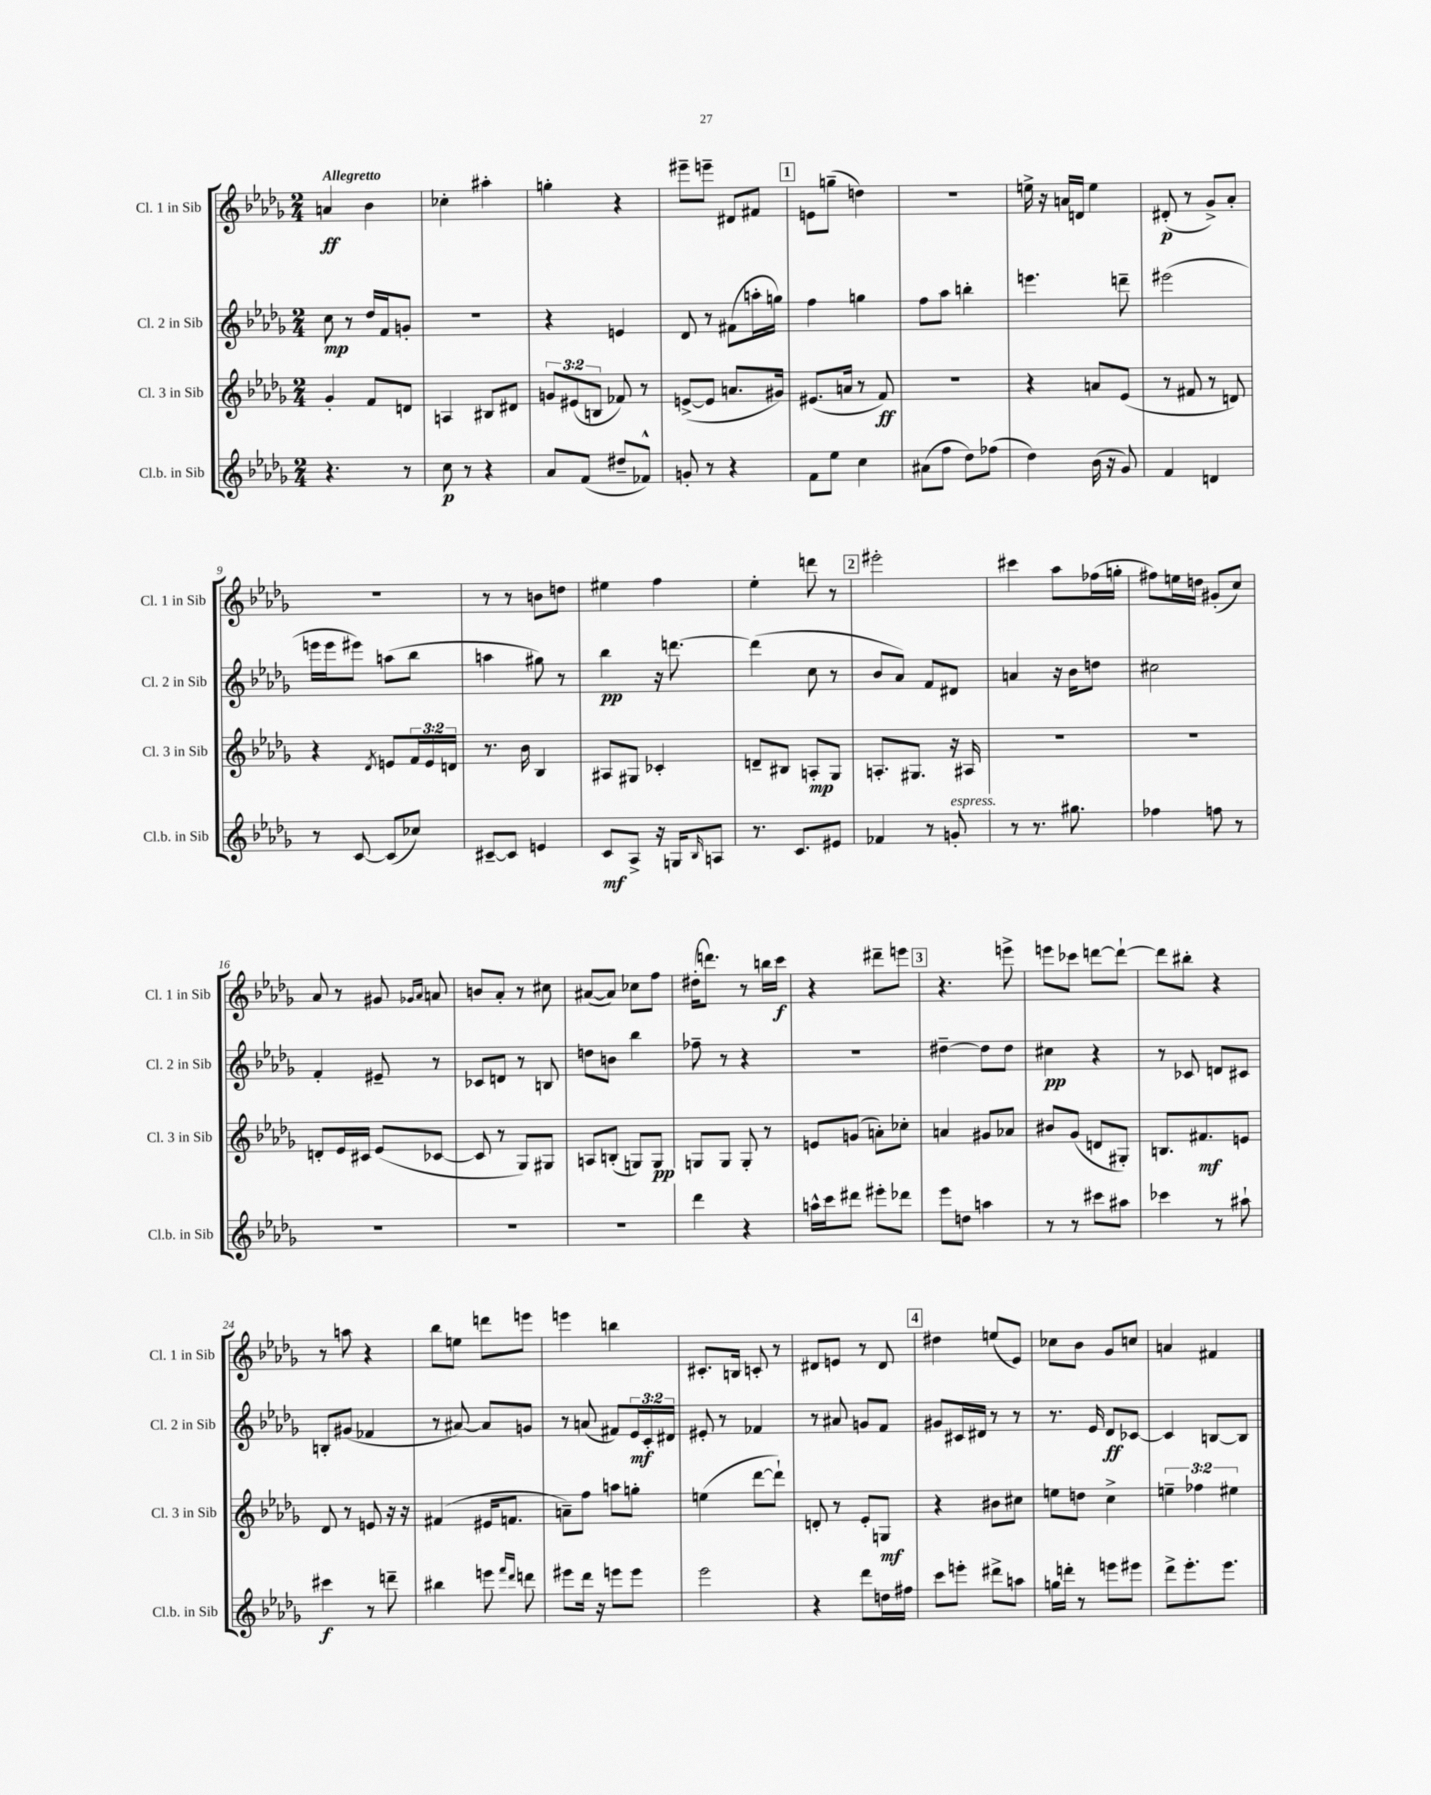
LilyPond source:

<<
\new StaffGroup <<
\new Staff = "s0" \with { instrumentName = "Cl. 1 in Sib" shortInstrumentName = "Cl. 1 in Sib" } {
    \clef treble \key des \major \numericTimeSignature \time 2/4 \tempo "Allegretto"
    a'4\ff bes'4 |
    ces''4-. ais''4-. |
    g''4-. r4 |
    eis'''8-- e'''8-- dis'8 fis'8 |
    \mark \markup { \box "1" } e'8 g''8--( d''4) |
    r2 |
    e''16-> r16 a'16 d'16 e''4 |
    dis'8-.\p( r8 ges'8->) aes'8-. |
    R2 |
    r8 r8 b'8 d''8 |
    eis''4 f''4 |
    ees''4-. d'''8 r8 |
    \mark \markup { \box "2" } eis'''2-. |
    cis'''4 aes''8 fes''16( g''16-. |
    fis''8) e''16 d''16 gis'8-.( c''8) |
    aes'8 r8 gis'8 \grace { ges'16 aes'16 } a'8 |
    b'8 aes'8-. r8 cis''8 |
    ais'8~( ais'8) ces''8 f''8 |
    dis''16-.( d'''8.) r8 b''16 c'''16\f |
    r4 dis'''8-- e'''8 |
    \mark \markup { \box "3" } r4. e'''8-> |
    e'''8 ces'''8 d'''8~ d'''8~-! |
    d'''8 bis''8-. r4 |
    r8 a''8 r4 |
    bes''8 e''8 d'''8 e'''8 |
    e'''4 b''4 |
    cis'8.-. b16 c'8-. r8 |
    dis'8 e'8 r8 dis'8 |
    \mark \markup { \box "4" } dis''4 e''8( ees'8) |
    ces''8 bes'8 ges'8 c''8 |
    a'4 fis'4 \bar "|." |
}
\new Staff = "s1" \with { instrumentName = "Cl. 2 in Sib" shortInstrumentName = "Cl. 2 in Sib" } {
    \clef treble \key des \major \numericTimeSignature \time 2/4 \override Staff.TupletNumber.text = #tuplet-number::calc-fraction-text
    c''8\mp r8 des''16 f'16 g'8-. |
    R2 |
    r4 e'4 |
    des'8 r8 fis'8( a''16-. g''16) |
    \mark \markup { \box "1" } f''4 g''4 |
    f''8 aes''8 b''4-. |
    e'''4. d'''8-- |
    eis'''2( |
    e'''16 e'''16 eis'''8) a''8( bes''8 |
    a''4 gis''8) r8 |
    bes''4\pp r16 d'''8.~ |
    d'''4( c''8 r8 |
    \mark \markup { \box "2" } bes'8 aes'8) f'8 dis'8 |
    a'4 r16 bes'16 d''8 |
    cis''2 |
    f'4-. eis'8-- r8 |
    ces'8 d'8 r8 b8 |
    d''8 b'8 bes''4 |
    fes''8-- r8 r4 |
    r2 |
    \mark \markup { \box "3" } dis''4~-- dis''8 dis''8 |
    cis''4\pp r4 |
    r8 ces'8 d'8 cis'8 |
    b8-. gis'8( fes'4 |
    r8 ais'8~) ais'8 g'8 |
    r8 a'8( fis'8) \tuplet 3/2 { ees'16\mf c'16-. dis'16 } |
    eis'8-. r8 fes'4 |
    r8 ais'8 g'8 f'8 |
    \mark \markup { \box "4" } gis'8 cis'16 dis'16 r8 r8 |
    r8. ees'16 des'8\ff ces'8~ |
    ces'4 b8~ b8 \bar "|." |
}
\new Staff = "s2" \with { instrumentName = "Cl. 3 in Sib" shortInstrumentName = "Cl. 3 in Sib" } {
    \clef treble \key des \major \numericTimeSignature \time 2/4 \override Staff.TupletNumber.text = #tuplet-number::calc-fraction-text
    ges'4-. f'8 d'8 |
    a4 bis8 dis'8 |
    \tuplet 3/2 { g'8 eis'8( b8 } fes'8) r8 |
    e'8~->( e'8 a'8. gis'16) |
    \mark \markup { \box "1" } eis'8.( a'16 r8 f'8\ff) |
    R2 |
    r4 a'8 ees'8( |
    r8 fis'8 r8 d'8) |
    r4 \acciaccatura { des'8 } e'8 \tuplet 3/2 { f'16 e'16 d'16 } |
    r8. bes'16 bes4 |
    ais8 gis8 ces'4-. |
    d'8-- bis8 a8-.\mp ges8 |
    \mark \markup { \box "2" } a8.-. gis8. r16 ais16 |
    R2 |
    R2 |
    d'8-. ees'16 cis'16 ees'8( ces'8~ |
    ces'8 r8 ges8) gis8 |
    a8 b8-.( g8) g8\pp |
    g8 g8 g8-. r8 |
    e'8 g'8( a'8-.) ces''8-. |
    \mark \markup { \box "3" } a'4 gis'8 aes'8 |
    bis'8 ges'8( d'8 gis8-.) |
    b8. fis'8.\mf e'8 |
    des'8 r8 e'8 r16 r16 |
    fis'4( eis'16 f'8. |
    a'8--) f''8 a''8 g''8-. |
    e''4( des'''8~ des'''8-!) |
    d'8-. r8 ees'8-. g8\mf |
    \mark \markup { \box "4" } r4 bis'8 cis''8 |
    e''8 d''8 c''4-> |
    \tuplet 3/2 { e''4-- fes''4 eis''4 } \bar "|." |
}
\new Staff = "s3" \with { instrumentName = "Cl.b. in Sib" shortInstrumentName = "Cl.b. in Sib" } {
    \clef treble \key des \major \numericTimeSignature \time 2/4
    r4. r8 |
    c''8\p r8 r4 |
    aes'8 f'8( dis''8-- fes'8-^) |
    g'8-. r8 r4 |
    \mark \markup { \box "1" } f'8 ees''8 c''4 |
    ais'8( f''8 des''8) fes''8( |
    des''4) bes'16( r16 ges'8) |
    f'4 d'4 |
    r8 c'8~ c'8( ces''8) |
    cis'8~-- cis'8 e'4 |
    c'8\mf aes8-> r16 g16 \grace { bes16 } a8 |
    r8. c'8. eis'8 |
    \mark \markup { \box "2" } fes'4 r8 g'8-.^\markup { \italic "espress." } |
    r8 r8. gis''8. |
    fes''4 f''8 r8 |
    R2 |
    R2 |
    R2 |
    des'''4 r4 |
    a''16-^ c'''16 dis'''8 eis'''8-. des'''8 |
    \mark \markup { \box "3" } ees'''8 d''8 a''4 |
    r8 r8 cis'''8 ais''8 |
    ces'''4 r8 ais''8-! |
    cis'''4\f r8 d'''8-- |
    bis''4 e'''8 \grace { f'''16 des'''16 } d'''8 |
    eis'''8 des'''16 r16 e'''8 e'''8 |
    ees'''2 |
    r4 des'''8 d''16 fis''16 |
    \mark \markup { \box "4" } c'''8 e'''8-. dis'''8-> a''8 |
    g''16 d'''16-. r8 e'''8 eis'''8 |
    des'''8-> ees'''8.-. ees'''8. \bar "|." |
}
>>
>>
